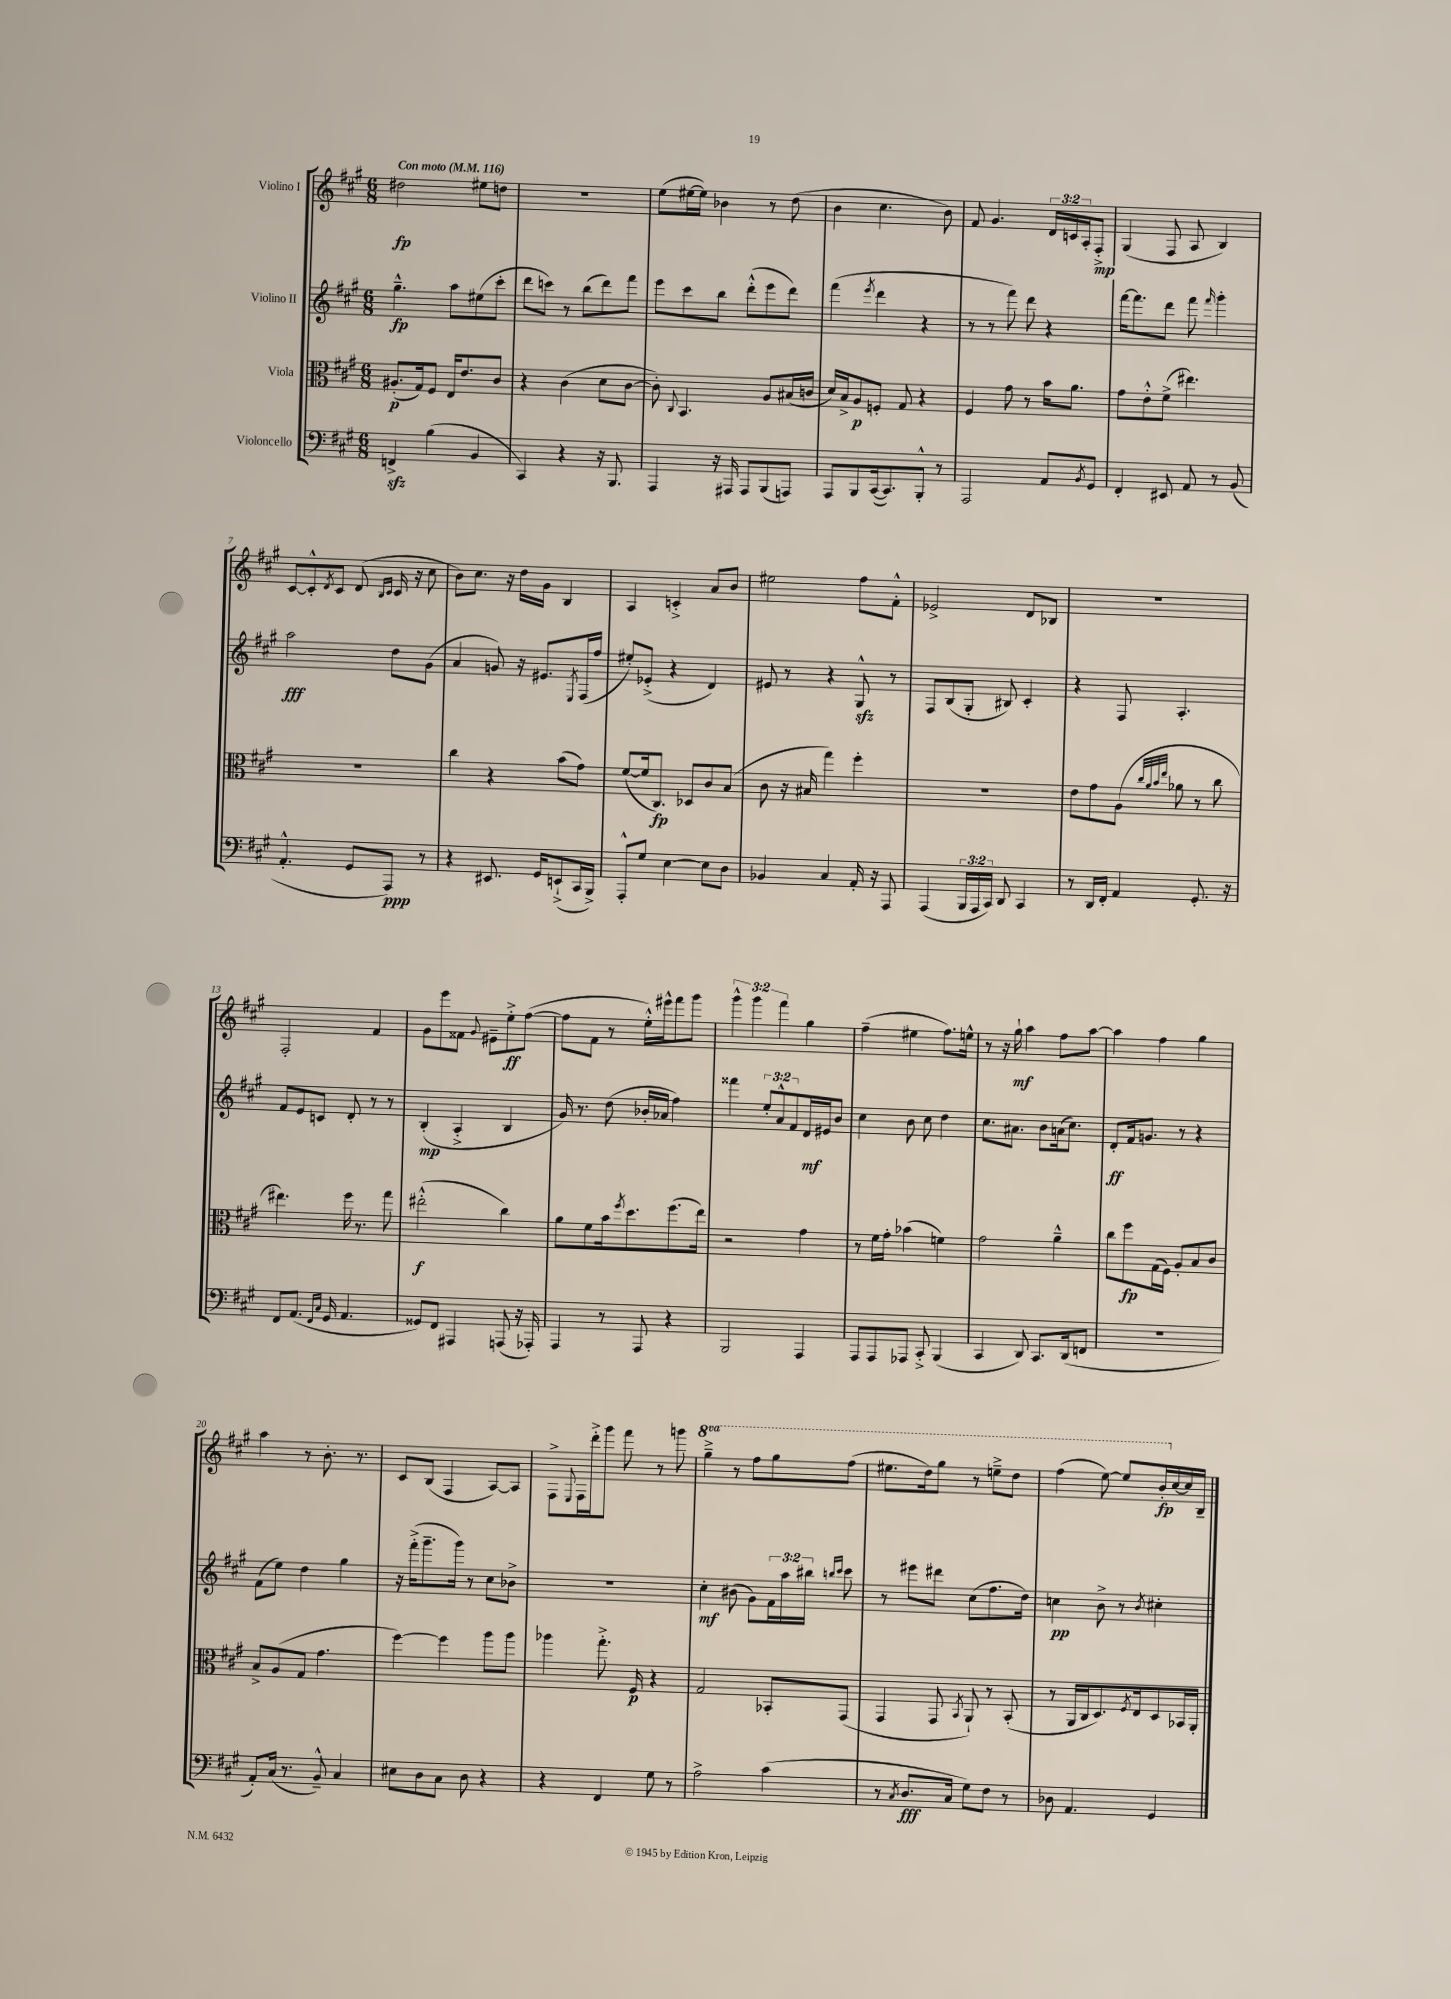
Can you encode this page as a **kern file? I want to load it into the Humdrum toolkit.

**kern	**kern	**kern	**kern
*staff4	*staff3	*staff2	*staff1
*clefF4	*clefC3	*clefG2	*clefG2
*k[f#c#g#]	*k[f#c#g#]	*k[f#c#g#]	*k[f#c#g#]
*M6/8	*M6/8	*M6/8	*M6/8
*MM116	*MM116	*MM116	*MM116
4FF^/	(8.A#'/L	4.gg#~^^\	2dd#\
.	16G#/k)	.	.
(4B\	8F#/J	.	.
.	16E/LK	8aa\L	.
.	8.e/	.	.
4BB/	.	(8ee#\	8ee#\L
.	8c#/J	8ccc#'\J	8dd\J
=	=	=	=
4CC#/)	4r	8ddd\L	2.r
.	.	8ccc\J)	.
4r	(4c#\	8r	.
.	.	(8bb\L	.
16r	8d\L	8ddd\)	.
8.BBB/	.	.	.
.	[8c#\J	8fff#\J	.
=	=	=	=
4AAA/	8c#'\])	8eee\L	(8ee\L
.	8qqC#/	.	.
.	4.BB/	8ccc#\	[16ee#\L
.	.	.	16ee#\]JJ)
16r	.	8bb\J	4b-\
16AAA#/	.	.	.
8AAA#/L	.	(8ddd'^^\L	.
(8BBB/	8A/L	8eee\	8r
8AAA/J)	(16B#/L	8ddd\J)	(8dd\
.	16c/JJ	.	.
=	=	=	=
8AAA/L	16d/LL)	(4fff#\	4b\
.	16B^/J	.	.
8BBB/	8A/	.	.
.	.	8qeee/	.
([16CC#/k	8F'/J	4ddd\	4.cc#\
8.CC#/])	.	.	.
.	8G#/	.	.
8BBB'^^/J	4r	4r	.
8r	.	.	8b\)
=	=	=	=
2AAA/	4F#/	8r	8f#/
.	.	8r	4.g#/
.	8g#\	8fff#\)	.
.	8r	8ddd\	.
8AA/L	16b\LK	4r	24d/LL
.	.	.	24c/
.	8.a\J	.	.
.	.	.	24A'/J
8qBB/	.	.	.
8GG#/J	.	.	8F#'^/J
=	=	=	=
4FF#'/	8g#\L	[16fff#\LK	(4G#/
.	.	8.fff#\]	.
.	8e'^^\	.	.
8EE#/	(8f#^\J	8ddd\J	8F#/
8AA/	4.ee#\)	8fff#\	8A/
.	.	16qqfff#/	.
8r	.	4ggg#'\	4B/)
(8BB/	.	.	.
=	=	=	=
4.AA'^^/	2.r	2aa\	[8c#/L
.	.	.	8c#'^^/]
.	.	.	8qd/
.	.	.	8c#/J
8GG#/L	.	.	(8d/
.	.	.	16qqB/LL
.	.	.	16qqc#/JJ
8AAA/J)	.	8dd\L	16c#/
.	.	.	16r
8r	.	(8g#\J	8cc#\
=	=	=	=
4r	4cc#\	4a/	8b\L)
.	.	.	8.cc#\J
8.EE#/	4r	8g/)	.
.	.	.	16r
.	.	16r	16dd\LL
16GG#/LK	.	8.e#/L	16g#\JJ
(8EE`^/	(8b\L	.	4B/
.	.	8qE/	.
16CC#/L	8g#\J)	(16F#/L	.
16BBB^/JJ)	.	16ff#/JJ	.
=	=	=	=
8AAA'^^/L	([8f#/L	8ee#'/L)	4A/
8G#/J	16f#/]k	(8e-'^/J	.
.	8.C#/J)	.	.
[4E\	.	4r	4c'^/
.	8D-/L	.	.
8E\]L	8c#/	4d/)	8a/L
8D\J	(8B/J	.	8b/J
=	=	=	=
4BB-/	8c#\	8e#/	2ee#\
.	16r	8r	.
.	16B#/	.	.
4C#/	4gg#\)	4r	.
16AA'/	4ff#'\	8G#^^/	8ff#\L
16r	.	.	.
8AAA/	.	8r	8f#'^^\J
=	=	=	=
(4AAA/	2.r	8F#/L	2e-^/
.	.	(8B/	.
24BBB/LL	.	8G#'/J	.
24AAA/	.	.	.
24CC#/JJ)	.	.	.
8DD/	.	8B#/)	.
4CC#/	.	4c#'/	8d/L
.	.	.	8B-/J
=	=	=	=
8r	8e\L	4r	2.r
16DD/LL	8g#\	.	.
16FF#'/JJ	.	.	.
4AA/	(8A\J	8F#/	.
.	32qqcc#/LLL	.	.
.	32qqa/	.	.
.	32qqb/	.	.
.	32qqee/JJJ	.	.
.	8a-\	4.A'/	.
8.GG#'/	8r	.	.
.	8cc#\	.	.
16r	.	.	.
=	=	=	=
8FF#/L	4.ee#\)	8f#/L	2F#'/
(8.AA/J	.	8e/	.
.	.	8c/J	.
16qqFF#/LL	.	.	.
16qqC#/JJ	.	.	.
16GG#/	.	.	.
4.AA/	16ff#\	8d'/	.
.	8.r	.	.
.	.	8r	4f#/
.	8gg#\	8r	.
=	=	=	=
8GG##/L)	(2ee#'^^\	(4B'/	8g#\L
8FF#/J	.	.	8eee\
4AAA#/	.	4A'^/	8f##\J
.	.	.	8qqg#/
.	.	.	8e#~\L
(8AAA/	4cc#\)	4B/	8ee'^\
16r	.	.	([8ff#\J
16AAA-'/)	.	.	.
=	=	=	=
4AAA/	8a\L	16g#/)	8ff#\]L
.	.	8.r	.
.	8f#\	.	8f#\J
8r	16b\k	(8dd\	8r
.	8qff#/	.	.
.	8.dd\	.	.
8AAA/	.	16b-'/LL	16ee'^^\LL)
.	.	16a-/JJ	16eee#^^\J
4r	(8.ff#\	4ff#\)	8fff#\
.	.	.	8ggg#\J
.	16ee\Jk)	.	.
=	=	=	=
2BBB/	2r	4fff##\	6ggg#^^\
.	.	.	6ggg#\
.	.	12ee'/L	.
.	.	12a^^/	6fff#\
.	.	12f#/	.
4AAA/	4g#\	16d/L	4gg#\
.	.	16e#/J	.
.	.	8b/J	.
=	=	=	=
8AAA/L	8r	4cc#\	(4ff#~\
8AAA/	16f#\LL	.	.
.	16g#'\JJ	.	.
8AAA-/J	(4b-\	8b\	4ee#\
8CC#'^/	.	8cc#\	.
(4BBB/	4f\)	4dd\	8.ff#\L)
.	.	.	16ee^^\Jk
=	=	=	=
4CC#/	2g#\	8.cc#\L	8r
.	.	.	16r
.	.	8.a#\J	16gg#`\
8DD/)	.	.	4aa\
8.CC#/L	.	8b\L	.
.	4a~^^\	(16a\k	8ff#\L
(16DD/k	.	8.cc#\J)	.
8FF/J	.	.	[8aa\J
=	=	=	=
2.r	8cc#\L	8d'/L	4aa\]
.	8ff#\	16f#/k	.
.	.	8.g/J	.
.	(16G#\L	.	4ff#\
.	16F#\JJ)	.	.
.	8A'/L	8r	.
.	8B/	4r	4gg#\
.	8c#/J	.	.
=	=	=	=
8AA'/L)	8B^/L	(8f#\L	4aa\
(16C#/Jk	(8A/	8ee\J)	.
8.r	.	.	.
.	8G#/J	4dd\	8r
8BB~^^/)	4.g#\	.	8.b'\
4C#/	.	4gg#\	.
.	.	.	8.r
=	=	=	=
8E#\L	[4ff#\)	16r	8c#/L
.	.	(16fff#'^\LK	.
8D\	.	8.ggg#~\	(8B/J
8C#\J	4ff#\]	.	4F#/
.	.	16ggg#\Jk)	.
8D\	.	8r	.
4r	8aa\L	8cc#\L	[8A/L)
.	8aa\J	8b-^\J	8A/]J
=	=	=	=
4r	4aa-\	2.r	8F#^\L
.	.	.	8qqE/
.	.	.	16F#\L
.	.	.	16ddd'^\J
4FF#/	8.gg#'^\	.	8ggg#\J
.	.	.	8fff#\
.	16F#/	.	.
8G#\	4r	.	8r
8r	.	.	8ggg\
=	=	=	=
2A^\	2G#/	4cc#'\	4ggg#~^\
.	.	(8b#\	8r
.	.	8g#\L)	8fff#\L
(4c#\	8BB-'/L	24f#\L	8ggg#\
.	.	24aa\	.
.	.	24bb#\JJ	.
.	.	16qqbb/LL	.
.	.	16qqccc#/JJ	.
.	(8GG#/J	8ccc#\	(8fff#\J
=	=	=	=
8r	4GG#/	8r	8.eee#\L
8qC#/	.	.	.
8.D/L	.	8eee#\L	.
.	.	.	16ddd\k)
.	8GG#/	8ddd#\J	8ggg#\J
16C#/Jk	.	.	.
.	8qBB/	.	.
8G#\L)	8AA`/)	(8cc#\L	8r
8F#\J	8r	8.ff#\	8eee~^\L
8r	(8BB'/	.	8ddd\J
.	.	16dd\Jk)	.
=	=	=	=
8D-\	8r	4cc\	(4fff#\
4.AA/	16AA/LL	.	.
.	16C#/J	.	.
.	8.D/)	8b^\	[8eee\)
.	.	8r	8eee/]L
.	8qF#/	.	.
.	16E/k	.	.
.	.	8qb/	.
4GG#/	8D/	4cc#'\	16bb'/L
.	.	.	[16cc#/
.	16BB-/L	.	16cc#/]
.	16AA'/JJ	.	16B~/JJ
==	==	==	==
*-	*-	*-	*-
